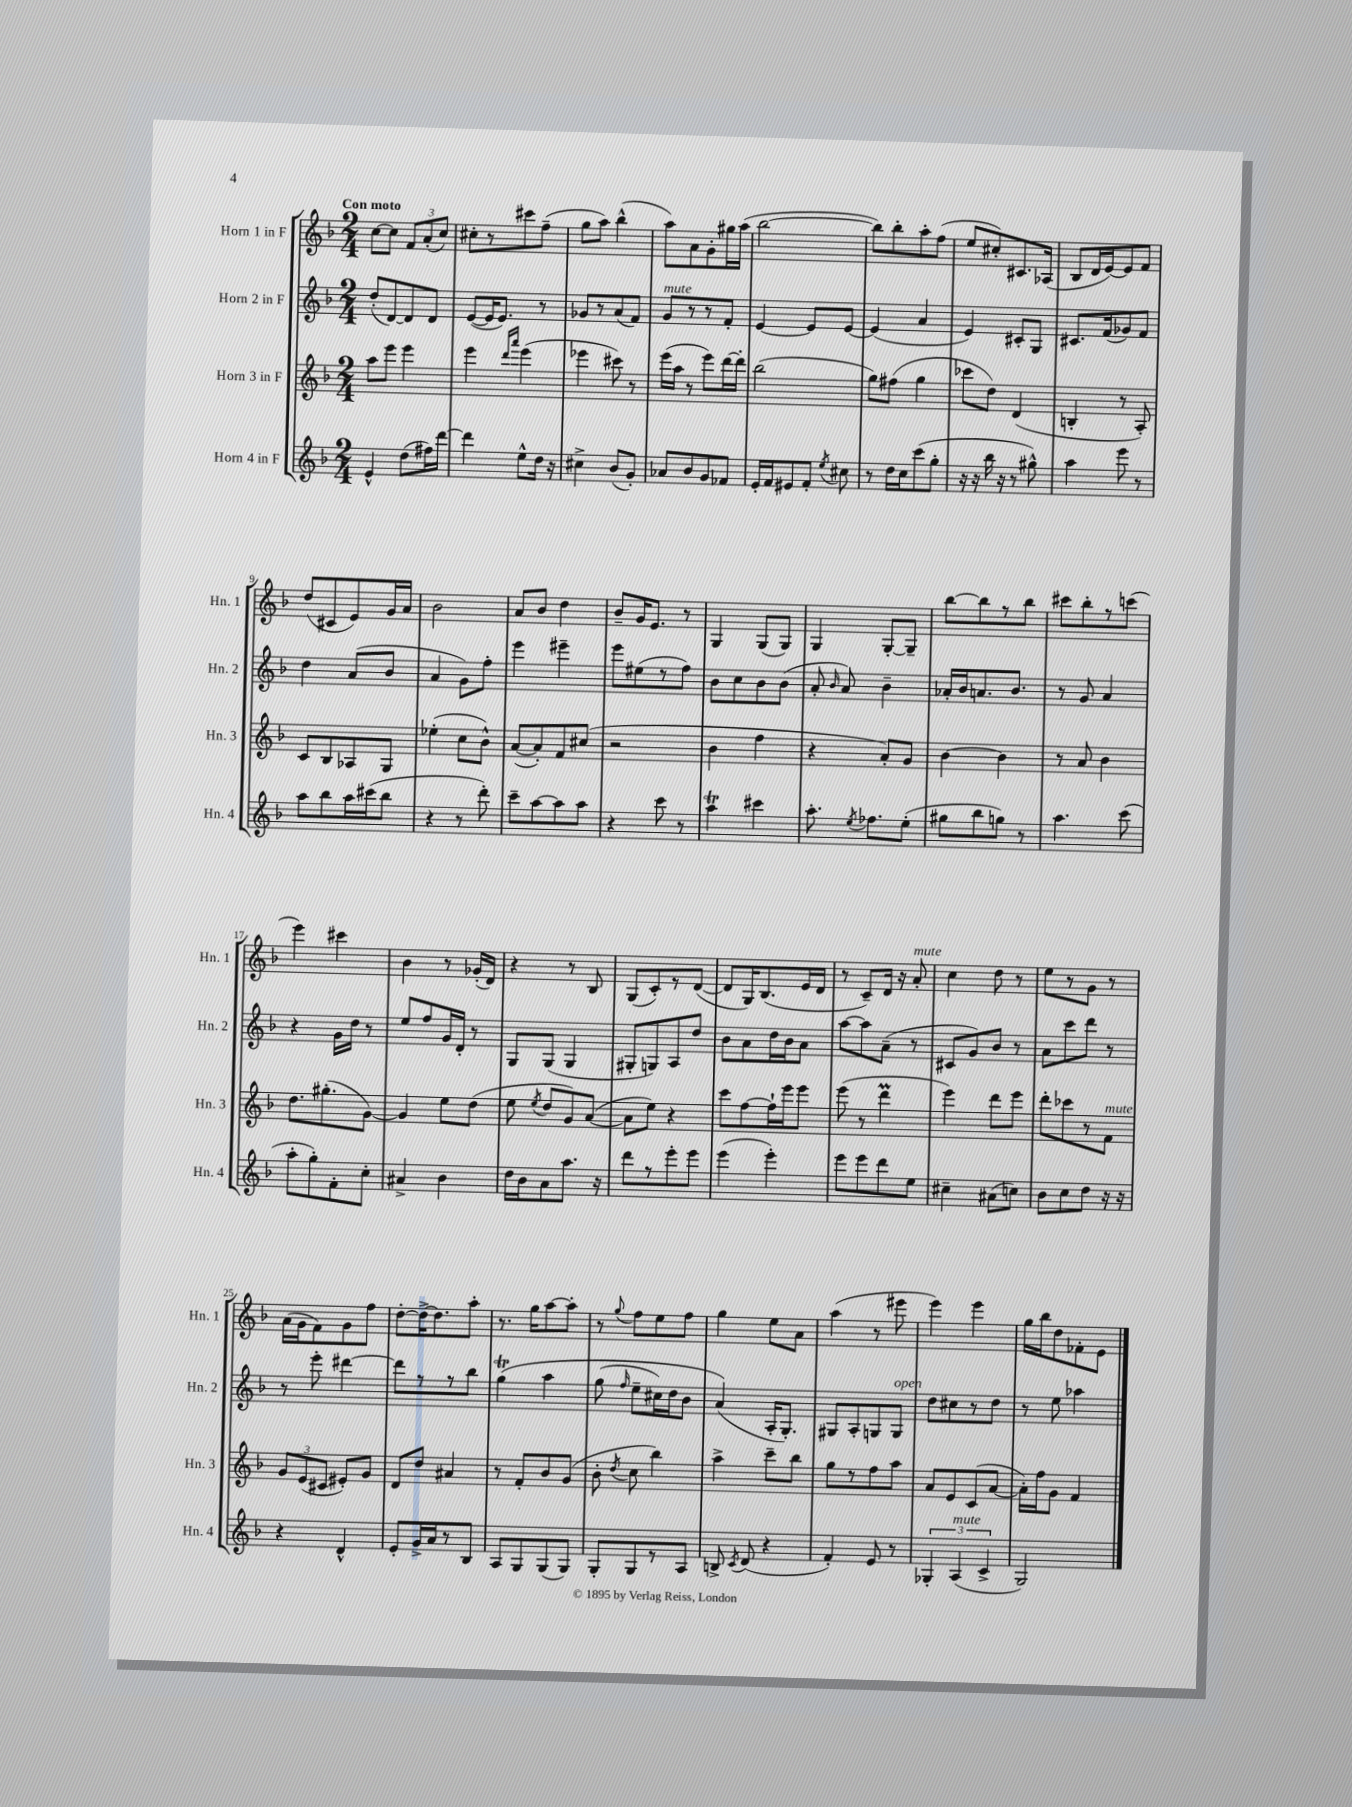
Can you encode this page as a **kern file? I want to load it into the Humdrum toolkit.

**kern	**kern	**kern	**kern
*part4	*part3	*part2	*part1
*staff4	*staff3	*staff2	*staff1
*I"Horn 4 in F	*I"Horn 3 in F	*I"Horn 2 in F	*I"Horn 1 in F
*I'Hn. 4	*I'Hn. 3	*I'Hn. 2	*I'Hn. 1
*clefG2	*clefG2	*clefG2	*clefG2
*k[b-]	*k[b-]	*k[b-]	*k[b-]
*M2/4	*M2/4	*M2/4	*M2/4
=1	=1	=1	=1
!	!	!	!LO:TX:a:B:t=Con moto
4e^^/	8aa\L	(8dd'/L	[8cc\L
.	8eee\J	[8d/)	8cc\J]
(8dd\L	4eee\	8d/]	12f/L
.	.	.	(12a'/
16ff#X\L)	.	8d/J	.
.	.	.	12cc/J)
[16ddd\JJ	.	.	.
=2	=2	=2	=2
4ddd\]	4eee\	([8e/L	8cc#X'\L
.	.	16e/K]	8r
.	.	8.e/J)	.
.	16qqddd/LL	.	.
.	16qqaaa/JJ	.	.
8ee^^\L	(4eee\	.	8ccc#X\
16dd\Jk	.	8r	(8ff~\J
16r	.	.	.
=3	=3	=3	=3
4cc#X^\	4eee-X\	8g-X/L	8gg\L
.	.	8r	8aa\J)
(8b-/L	8ccc#X\)	(8a/	(4bb-^^\
8g'/J)	8r	8f/J)	.
=4	=4	=4	=4
!	!	!LO:TX:a:i:t=mute	!
8a-X/L	(16eee\LL	8g/L	8aa\L)
.	16aa\JJ	.	.
8b-/	8r	8r	8a\
8g/	8eee\L)	8r	8g'\
8f-X/J	[16ddd\L	8f'/J	16gg#X\L
.	16ddd'\JJ]	.	(16aa\JJ
=5	=5	=5	=5
16e'/LL	(2bb-\	[4e/	[2bb-\
16f/J	.	.	.
8e#X/	.	.	.
8f'/J	.	8e/L]	.
8qee/	.	.	.
8cc#X\	.	[8e/J	.
=6	=6	=6	=6
8r	8gg\L)	(4e/]	8bb-\L])
16dd\LL	(8ff#X\J	.	8bb-'\
16cc\J	.	.	.
(8ccc\	4gg\	4a/	8aa'\
8gg'\J	.	.	(8ff\J
=7	=7	=7	=7
16r	8ccc-X\L	4e/)	8ee/L
16r	.	.	.
16bb-\	8dd\J)	.	8cc#X'/)
16r	.	.	.
8r	(4d/	8c#X'/L	8.c#X/
8gg#X^^\)	.	8G/J	.
.	.	.	(16A-X/Jk
=8	=8	=8	=8
4aa\	4Bn'/	8.c#X/L	8B-/L
.	.	.	16d/L
.	.	(16f/k	[16e/J)
8eee\	8r	8g-X/)	8e/]
8r	8A'/)	8f/J	8f/J
!!LO:LB:g=z
=9	=9	=9	=9
8aa\L	8c/L	4dd\	(8dd/L
8bb-\	8B-/	.	8c#X/
16aa\L	8A-X/	(8a/L	8e/)
(16ccc#X\J	.	.	.
8bb-\J	8G/J	8b-/J	16g/L
.	.	.	16a/JJ
=10	=10	=10	=10
4r	(4ee-X'\	4a/	2b-\
8r	8cc\L	8g\L)	.
8ddd'\)	8b-^^\J)	8ff'\J	.
=11	=11	=11	=11
8ccc~\L	([8a/L	4eee\	8a/L
[8aa\	8a'/])	.	8b-/J
8aa\]	8f/	4eee#X~\	4dd\
8aa\J	(8cc#X/J	.	.
=12	=12	=12	=12
4r	2r	8eee\L	8b-~/L
.	.	(8ee#X\	16g/K
.	.	.	8.e/J
8ccc\	.	8r	.
8r	.	8ff\J)	8r
=13	=13	=13	=13
4aat\	4b-\	8b-\L	4G/
.	.	8cc\	.
4ccc#X\	4ff\	8b-\	(8G/L
.	.	(8b-\J	8G/J)
=14	=14	=14	=14
8.aa'\	4r	8a'/	4G/
.	.	16qqb-/	.
.	.	8a/)	.
8qee/	.	.	.
8.ff-X\L	.	.	.
.	8a'/L)	4b-~\	[8G'/L
(8ee'\J	8g/J	.	8G~/J]
=15	=15	=15	=15
8gg#X\L	[4b-\	16a-X'/LL	[8bb-\L
.	.	16b-/J	.
8bb-\	.	8.an/	8bb-\]
8ggn\J)	4b-\]	.	8r
.	.	8.b-/J	.
8r	.	.	8bb-\J
=16	=16	=16	=16
4.aa\	8r	8r	8ccc#X\L
.	8a/	8g/	8bb-'\
.	4b-\	4a/	8r
(8ccc\	.	.	(8cccn\J
!!LO:LB:g=z
=17	=17	=17	=17
8aa'\L	8.dd\L	4r	4eee\)
8gg'\)	.	.	.
.	(8.gg#X'\	.	.
8f'\	.	16g\LL	4ccc#X\
.	.	16dd\JJ	.
8cc'\J	[8g\J)	8r	.
=18	=18	=18	=18
4a#X^/	4g/]	8ee/L	4b-\
.	.	8ff/	.
4b-\	8ee\L	16g/L	8r
.	.	16d'/JJ	.
.	(8dd\J	8r	(16g-X'/LL
.	.	.	16d/JJ)
=19	=19	=19	=19
16dd\LL	8ee\	8G/L	4r
16b-\J	.	.	.
.	8qee/	.	.
8a\	8dd/L	(8G/J	.
8.aa\J	8g/)	4G/	8r
.	([8a/J	.	8B-/
16r	.	.	.
=20	=20	=20	=20
8ddd\L	8a\L]	8G#X'/L	(8G/L
8r	8ee\J)	8Gn/)	8c'/)
8eee'\	4r	8A/	8r
8eee\J	.	8dd/J	([8d/J
=21	=21	=21	=21
(4eee\	8ccc\L	8b-\L	8d/L]
.	[8ff\	8a\	16G/K)
.	.	.	(8.B-/
4eee'\)	16ff`\L]	16dd\L	.
.	16eee\J	16b-\J	.
.	8eee\J	8a\J	16e/L
.	.	.	16d/JJ
=22	=22	=22	=22
8eee\L	(8eee\	[8aa\L	8r
8eee\	8r	8aa\]	8c~/L)
8ddd\	4dddM\	(8a~\J	16d/Jk
.	.	.	16r
!	!	!	!LO:TX:a:i:t=mute
8ee\J	.	8r	8a'/
=23	=23	=23	=23
4cc#X~\	4eee\)	8c#X/L	4cc\
.	.	8g/)	.
(8a#X\L	8ddd\L	8b-/J	8dd\
8ccn\J)	8eee\J	8r	8r
=24	=24	=24	=24
8b-\L	8ddd'\L	8a\L	8ee\L
8cc\	8ccc-X\	8ccc\	8r
8dd\J	8r	8ddd\J	8g\J
!	!LO:TX:a:i:t=mute	!	!
16r	8f\J	8r	8r
16r	.	.	.
!!LO:LB:g=z
=25	=25	=25	=25
4r	12g/L	8r	(16a\LL
.	.	.	16g\J
.	(12e/	.	.
.	.	8eee'\	8f\)
.	12c#X/J	.	.
4d^^/	8e#X'/L)	[4ddd#X\	8g\
.	8g/J	.	8ff\J
=26	=26	=26	=26
8e'/L	8d/L	8ddd#\L]	[8dd'\L
16g^/L	8dd/J	8r	16dd^\K_
16a/J	.	.	8.dd\]
8r	4a#X/	8r	.
8B-/J	.	8bb-\J	8aa'\J
=27	=27	=27	=27
8A/L	8r	(4ggT\	8.r
8G/	8f'/L	.	.
.	.	.	16gg\KL
(8G/	8b-/	4aa\	[8aa\
8G/J)	(8g/J	.	8aa'\J]
=28	=28	=28	=28
8G'/L	8b-'\	(8gg\	8r
.	8qdd/	16qqff/	8qqgg/
8G/	8cc\	8ee~\L	8ff\L
8r	4bb-\)	16cc#X\L)	8ee\
.	.	16dd\J	.
8A/J	.	8b-\J	8ff\J
=29	=29	=29	=29
8Bn^/	4aa^\	(4a/)	4gg\
8qc/	.	.	.
(8d/	.	.	.
4r	8ccc~\L	16A'/KL	8ee\L
.	.	8.G'/J)	.
.	8bb-\J	.	8a\J
=30	=30	=30	=30
4f'/)	8gg\L	8G#X/L	(4aa\
.	8r	8A'/	.
8e/	8ff\	8Gn/	8r
!	!	!LO:TX:a:i:t=open	!
8r	8aa\J	8G/J	8eee#X\
=31	=31	=31	=31
6G-X'/	8a/L	8dd\L	4eee\)
.	8e/	8cc#X\	.
!LO:TX:a:i:t=mute	!	!	!
(6A/	.	.	.
.	(8c/	8r	4eee\
6c^/	.	.	.
.	[8a/J	8dd\J	.
=32	=32	=32	=32
2G/)	16a'\LL])	8r	16gg\LL
.	16ff\J	.	16bb-\J
.	8g\J	8ee\	8dd\
.	4f/	4aa-X\	8f-X'\
.	.	.	8e\J
==	==	==	==
*-	*-	*-	*-
